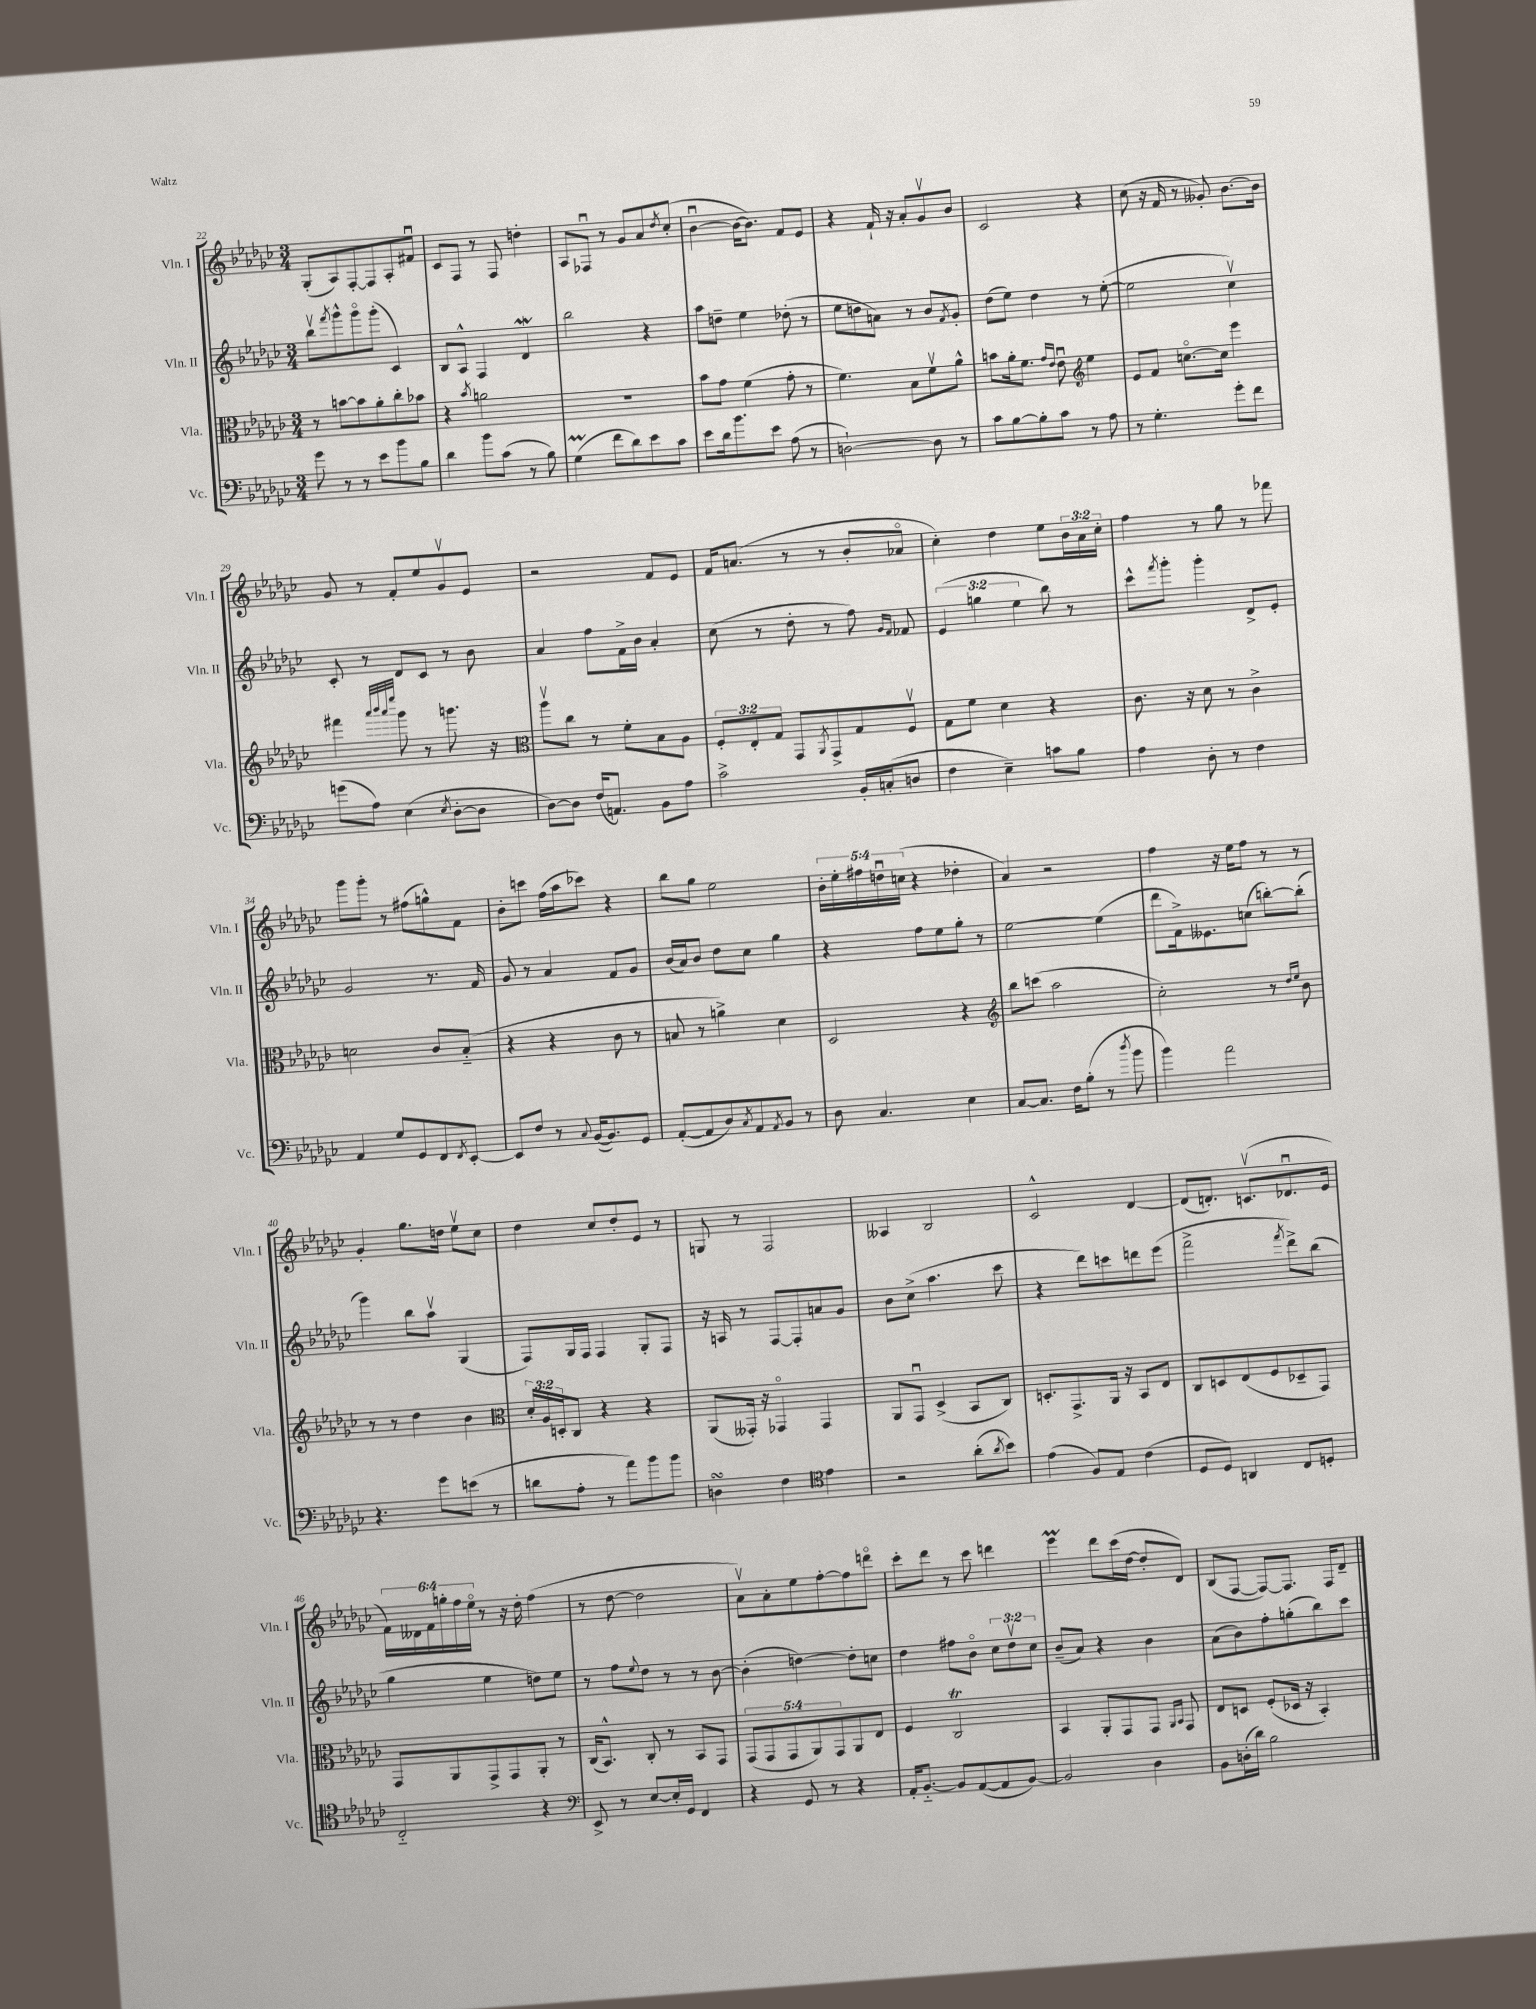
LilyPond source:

<<
\new StaffGroup <<
\new Staff = "s0" \with { instrumentName = "Vln. I" shortInstrumentName = "Vln. I" } {
    \clef treble \key ges \major \numericTimeSignature \time 3/4 \override Staff.TupletNumber.text = #tuplet-number::calc-fraction-text
    ges8-.( aes8) f8~-. f8 aes8-. fis'8\downbow |
    ces'8 f8 r8 f8 d''4-. |
    aes8 fes8\downbow r8 ges'8 aes'8 \acciaccatura { des''8 } ces''8-.( |
    bes'4~\downbow bes'16~ bes'8.) f'8 ees'8 |
    r4 f'16-! r16 aes'8-. ges'8\upbow bes'8 |
    ces'2 r4 |
    ces''8( r16 f'16 r8 geses'8-.) bes'8.~ bes'16 |
    ges'8 r8 f'8-. ees''8 ges'8\upbow ees'8 |
    r2 f'8 ees'8 |
    f'16 a'8.( r8 r8 bes'8-. aes'8\flageolet |
    ces''4-.) des''4 ees''8 \tuplet 3/2 { bes'16 aes'16 ces''16-. } |
    f''4 r8 ges''8 r8 fes'''8 |
    ges'''8 ges'''8-. r8 fis''8( g''8-^) f'8 |
    bes'8-. c'''8 f''16( aes''16 ces'''8) r4 |
    bes''8 ges''8 ees''2 |
    \tuplet 5/4 { bes'16-. ees''16-. fis''16 d''16\downbow c''16( } r4 des''4-. |
    aes'4) r2 |
    f''4 r16 ees''16 f''8 r8 r8 |
    ges'4-. ges''8. d''16 ees''8\upbow ces''8 |
    des''4 ces''8 des''8-. ees'8 r8 |
    g8 r8 f2 |
    aeses4 bes2 |
    ces'2-^ des'4~ |
    des'8( d'8.-.) c'8.\upbow( des'8.\downbow ees'16 |
    \tuplet 6/4 { f'16) deses'16 f'16 g''16-. f''16 ees''16\flageolet } r8 r16 des''16-. f''4( |
    r8 des''8~ des''2 |
    aes'8\upbow) aes'8-. ees''8 f''8~-. f''8 d'''8\flageolet |
    ces'''8-. des'''8 r8 ces'''8 d'''4 |
    ees'''4\prall des'''8 ces'''16( des''16~ des''8-. des'8) |
    bes8( f8~ f8~) f8. f16 des'8-- \bar "|." |
}
\new Staff = "s1" \with { instrumentName = "Vln. II" shortInstrumentName = "Vln. II" } {
    \clef treble \key ges \major \numericTimeSignature \time 3/4 \override Staff.TupletNumber.text = #tuplet-number::calc-fraction-text
    bes''8\upbow \acciaccatura { f'''8 } ges'''8-^ ges'''8\flageolet ges'''8-.( ces'4) |
    bes8 aes8-^ f4 des'4\mordent |
    bes''2 r4 |
    aes''8 d''8-- ees''4 des''8-.( r8 |
    ees''8 d''8 a'8) r8 bes'8 \acciaccatura { f'8 } ges'8-. |
    des''8( ees''8) des''4 r8 ees''8~-.( |
    ees''2 ces''4\upbow) |
    ces'8-. r8 des'8 ces'8 r8 bes'8 |
    aes'4 f''8 f'16-> bes'16 aes'4-. |
    ces''8( r8 des''8-. r8 f''8) \grace { ges'16 f'16 } fes'8 |
    \tuplet 3/2 { ees'4( g''4 ees''4 } bes''8) r8 |
    ces'''8-^ \acciaccatura { f'''8 } ges'''8-. ges'''4-. des'8-> ees'8-. |
    ges'2 r8. f'16 |
    ges'8 r8 aes'4 f'8 ges'8 |
    bes'16( aes'16) bes'8 des''8 ces''8 ges''4 |
    r4 f''8 ees''8 ges''8-. r8 |
    ees''2~ ees''4( |
    des'''8 f'16->) eeses'8. c''8( b''8~-.) b''8-.( |
    ges'''4) bes''8 aes''8\upbow ges4( |
    f8) ges16 f16 f4 ges8-. f8 |
    r16 a16 r8 f8~ f8-. a'8 ges'8 |
    bes'8 ces''8->( aes''4. ces'''8 |
    r4 des'''8) c'''8 d'''8 ees'''8( |
    f'''2-> \acciaccatura { f'''8 } des'''8->) bes''8( |
    ges''4 ees''4 d''8) ees''8 |
    r8 f''8 \appoggiatura { ees''8 } des''8 r8 r8 bes'8~ |
    bes'4-.( d''4~) d''8-. c''8 |
    des''4 fis''8 bes'8\flageolet \tuplet 3/2 { ces''8 des''8\upbow ces''8 } |
    bes'8--( aes'8) r4 bes'4 |
    aes'8( bes'8) f''8-. g''8-.( bes''8) ces'''8 \bar "|." |
}
\new Staff = "s2" \with { instrumentName = "Vla." shortInstrumentName = "Vla." } {
    \clef alto \key ges \major \numericTimeSignature \time 3/4 \override Staff.TupletNumber.text = #tuplet-number::calc-fraction-text
    r8 b'8~ b'8 aes'8-. ces''8-. bes'8 |
    r4 \acciaccatura { bes'8 } a'2 |
    R2. |
    bes'8 ges'8 f'4( ges'8-. r8 |
    f'4.) bes8 f'8\upbow aes'8-^ |
    b'8 aes'16-. f'8. \grace { ges'16 ees'16 } ees'8\downbow \clef treble ees''4 |
    ees'8 f'8 c''8.~\flageolet c''16 ees'''4 |
    fis'''4 \grace { aes'''32 bes'''32 aes'''32 ees''''32 } ges'''8 r8 g'''8. r16 |
    \clef alto aes''8\upbow ces''8 r8 f'8-. bes8 aes8 |
    \tuplet 3/2 { f8-. ees8-. ges8 } ges,8 \acciaccatura { aes,8 } ges,8-> ges8 f8\upbow |
    ges8 f'8 des'4 r4 |
    ces'8. r16 des'8 r8 ces'4-> |
    d'2 ces'8 bes8-_( |
    r4 r4 ces'8 r8 |
    b8 r8 a'4->) des'4 |
    des2 r4 |
    \clef treble bes''8 c'''8( aes''2 |
    ces''2-.) r8 \grace { des''16 ees''16 } bes'8 |
    r8 r8 des''4 bes'4 |
    \clef alto \tuplet 3/2 { des'16-. aes16 d16-. } ces8 r4 r4 |
    aes,8( geses,16-.) r16 ges,4\flageolet ges,4 |
    aes,8 ges,8\downbow des4->( bes,8 ces8) |
    d8.-. ges,8.-> aes,16 r16 bes,8 ees8 |
    ces8 d8 ees8( f8 des8-- ges,8) |
    ges,8 aes,8 ges,8-> ges,8 aes,8-. r8 |
    ces16( bes,8.-^) ces8-. r8 bes,8 ges,8 |
    \tuplet 5/4 { ges,8( ges,8 ges,8 aes,8) ges,8 } aes,8 ees8 |
    f4 ces2\trill |
    bes,4 aes,8-. ges,8 ges,8 \grace { aes,16 bes,16 } ges,8 |
    ees8 d8 f8-.( des16 r16 bes,4-.) \bar "|." |
}
\new Staff = "s3" \with { instrumentName = "Vc." shortInstrumentName = "Vc." } {
    \clef bass \key ges \major \numericTimeSignature \time 3/4
    ges'8 r8 r8 ees'8 bes'8 bes8 |
    des'4 bes'8 ces'8( r8 bes8) |
    ges4\prall( f'8 des'8) ees'8 ces'8 |
    ees'8 des'16 bes'8. ees'8 aes8( r8 |
    d2~-!) d8 r8 |
    ces'8 bes8~ bes8-. ces'8 r8 aes8 |
    r8 ges4.-. ges'8-. f'8 |
    g'8( aes8) ees4( \acciaccatura { ees8 } des8~-. des8 |
    des8~) des8 f16( a,8.) bes,8 aes8 |
    ces'2-> bes,16-. c16-.( d8 |
    f4 ees4--) c'8 bes8 |
    aes4 des8-. r8 f4 |
    aes,4 ges8 ges,8 f,8 \acciaccatura { f,8 } ees,8~-. |
    ees,8 f8 r8 \appoggiatura { ces8 } bes,16~( bes,8.) ges,8 |
    aes,8~-.( aes,8 des8) \acciaccatura { ces8 } aes,8 \acciaccatura { aes,8 } bes,8 r8 |
    des8 ces4. ees4 |
    ces8~ ces8. f16 bes8-.( r8 \acciaccatura { des''8 } bes'8 |
    bes'4) aes'2 |
    r4. ges'8 e'8( r8 |
    d'8 aes8-. r8 aes'8) bes'8 bes'8 |
    d4\turn f4 \clef tenor ees'4 |
    r2 aes'8-.( \acciaccatura { aes'8 } bes'8) |
    ees'4( f8) ees8 ces'4( |
    des8 des8) a,4 ces8 d8-. |
    ces2-_ r4 |
    \clef bass ees,8-> r8 ees8~ ees16-. ges,16 f,4 |
    r4 ges,8 r8 r4 |
    aes,16-. bes,8.~-_ bes,8 aes,8~( aes,8 bes,8~) |
    bes,2 des4 |
    bes,8 d16-.( des'16) bes2 \bar "|." |
}
>>
>>
\layout { \context { \Score currentBarNumber = #22 } }
